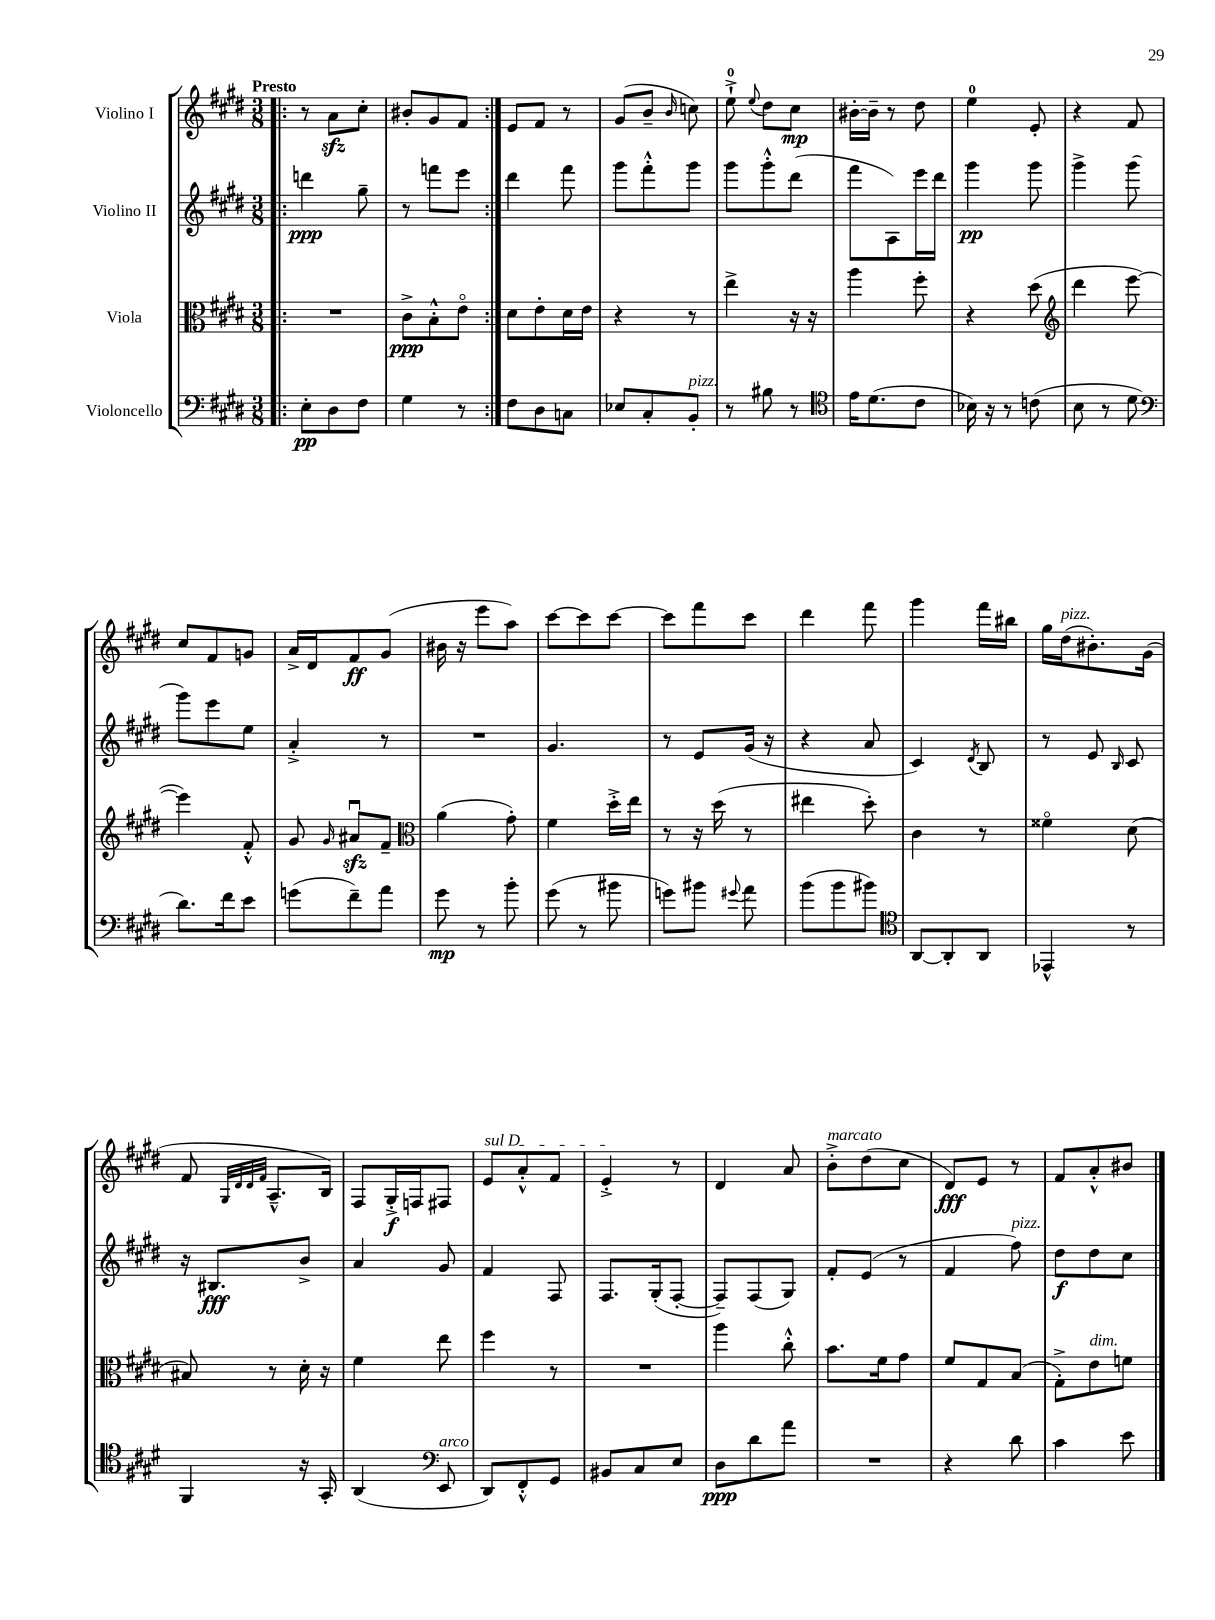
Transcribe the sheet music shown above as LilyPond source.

<<
\new StaffGroup <<
\new Staff = "s0" \with { instrumentName = "Violino I" } {
    \clef treble \key e \major \numericTimeSignature \time 3/8 \tempo "Presto"
    \autoBeamOff \repeat volta 2 { \bar ".|:" r8 a'8[\sfz cis''8]-. |
    bis'8[-. gis'8 fis'8] | }
    e'8[ fis'8] r8 |
    gis'8[( b'8]-- \grace { b'16 } c''8) |
    e''8-0-!-> \appoggiatura { e''8 } dis''8[ cis''8]\mp |
    bis'16[~-. bis'16]-- r8 dis''8 |
    e''4-0 e'8-. |
    r4 fis'8 |
    cis''8[ fis'8 g'8] |
    a'16[-> dis'16 fis'8\ff gis'8]( |
    bis'16 r16 e'''8[ a''8]) |
    cis'''8[~ cis'''8 cis'''8]~ |
    cis'''8[ fis'''8 cis'''8] |
    dis'''4 fis'''8 |
    gis'''4 fis'''16[ bis''16] |
    gis''16[ dis''16^\markup { \italic "pizz." }( bis'8.-.) gis'16]( |
    fis'8 \grace { gis32[ dis'32 dis'32 fis'32] } a8.[---^ b16]) |
    fis8[ gis16-.->\f f16 fis8] |
    \once \override TextSpanner.bound-details.left.text = \markup { \italic "sul D" } e'8[\startTextSpan a'8-.-^ fis'8] |
    e'4-.->\stopTextSpan r8 |
    dis'4 a'8 |
    b'8[-.->^\markup { \italic "marcato" } dis''8( cis''8] |
    dis'8[\fff) e'8] r8 |
    fis'8[ a'8-.-^ bis'8] \bar "|." |
}
\new Staff = "s1" \with { instrumentName = "Violino II" } {
    \clef treble \key e \major \numericTimeSignature \time 3/8
    \autoBeamOff \repeat volta 2 { \bar ".|:" d'''4\ppp gis''8-- |
    r8 f'''8[ e'''8] | }
    dis'''4 fis'''8 |
    gis'''8[ fis'''8-.-^ gis'''8] |
    gis'''8[ gis'''8-.-^ dis'''8]( |
    fis'''8[ a8) e'''16 dis'''16] |
    gis'''4\pp gis'''8 |
    gis'''4-> gis'''8( |
    gis'''8[) e'''8 e''8] |
    a'4-.-> r8 |
    R4. |
    gis'4. |
    r8 e'8[ gis'16]( r16 |
    r4 a'8 |
    cis'4) \acciaccatura { dis'8 } b8 |
    r8 e'8 \grace { b16 } cis'8 |
    r16 bis8.[\fff b'8]-> |
    a'4 gis'8 |
    fis'4 fis8 |
    fis8.[ gis16-.( fis8]~-. |
    fis8[--) fis8( gis8]) |
    fis'8[-. e'8]( r8 |
    fis'4 fis''8^\markup { \italic "pizz." }) |
    dis''8[\f dis''8 cis''8] \bar "|." |
}
\new Staff = "s2" \with { instrumentName = "Viola" } {
    \clef alto \key e \major \numericTimeSignature \time 3/8
    \autoBeamOff \repeat volta 2 { \bar ".|:" R4. |
    cis'8[->\ppp b8-.-^ e'8]\flageolet | }
    dis'8[ e'8-. dis'16 e'16] |
    r4 r8 |
    e''4-> r16 r16 |
    a''4 fis''8-. |
    r4 dis''8( |
    \clef treble dis'''4 e'''8~ |
    e'''4) fis'8-.-^ |
    gis'8 \grace { gis'16 } ais'8[\downbow\sfz fis'8]-- |
    \clef alto a'4( gis'8-.) |
    fis'4 dis''16[-.-> e''16] |
    r8 r16 dis''16( r8 |
    eis''4 dis''8-.) |
    cis'4 r8 |
    fisis'4\flageolet dis'8( |
    bis8) r8 dis'16-. r16 |
    fis'4 e''8 |
    fis''4 r8 |
    R4. |
    a''4 cis''8-.-^ |
    b'8.[ fis'16 gis'8] |
    fis'8[ gis8 b8]( |
    gis8[-.->) e'8^\markup { \italic "dim." } f'8] \bar "|." |
}
\new Staff = "s3" \with { instrumentName = "Violoncello" } {
    \clef bass \key e \major \numericTimeSignature \time 3/8
    \autoBeamOff \repeat volta 2 { \bar ".|:" e8[-.\pp dis8 fis8] |
    gis4 r8 | }
    fis8[ dis8 c8] |
    ees8[ cis8-. b,8]-.^\markup { \italic "pizz." } |
    r8 bis8 r8 |
    \clef tenor e'16[ dis'8.( cis'8] |
    bes16) r16 r8 c'8( |
    b8 r8 dis'8 |
    \clef bass dis'8.[) fis'16 e'8] |
    g'8[( fis'8--) a'8] |
    gis'8\mp r8 b'8-. |
    gis'8( r8 bis'8 |
    g'8[) bis'8] \appoggiatura { gis'8 } a'8 |
    b'8[( b'8 bis'8]) |
    \clef tenor a,8[~ a,8-. a,8] |
    ees,4-^ r8 |
    fis,4 r16 gis,16-. |
    a,4( \clef bass e,8^\markup { \italic "arco" } |
    dis,8[) fis,8-.-^ gis,8] |
    bis,8[ cis8 e8] |
    dis8[\ppp dis'8 a'8] |
    R4. |
    r4 dis'8 |
    cis'4 e'8 \bar "|." |
}
>>
>>
\layout { \context { \Score \remove "Bar_number_engraver" } }
